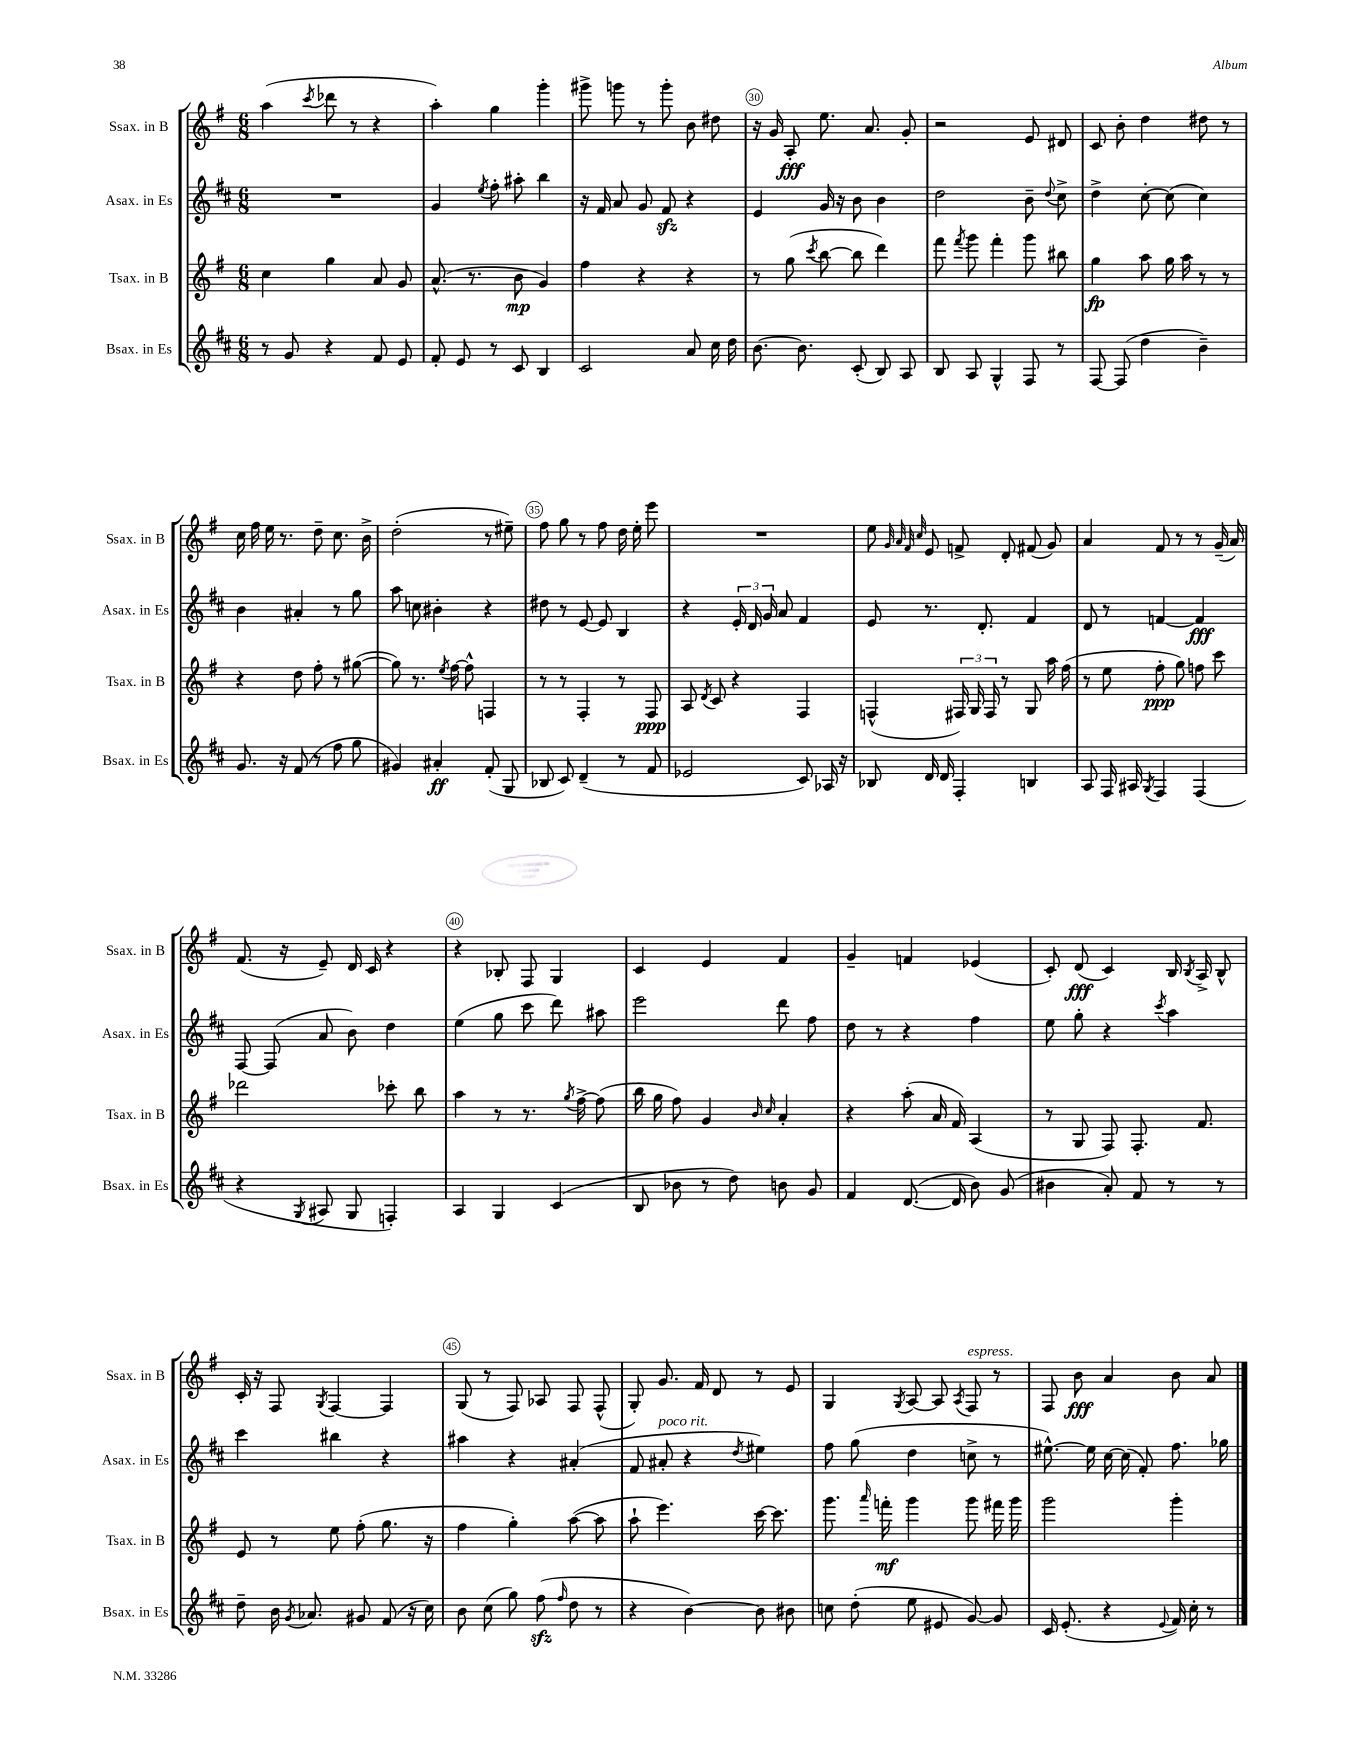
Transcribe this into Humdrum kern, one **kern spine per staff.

**kern	**dynam	**kern	**dynam	**kern	**dynam	**kern	**dynam
*part4	*part4	*part3	*part3	*part2	*part2	*part1	*part1
*staff4	*staff4	*staff3	*staff3	*staff2	*staff2	*staff1	*staff1
*I"Bsax. in Es	*	*I"Tsax. in B	*	*I"Asax. in Es	*	*I"Ssax. in B	*
*I'Bsax. in Es	*	*I'Tsax. in B	*	*I'Asax. in Es	*	*I'Ssax. in B	*
*clefG2	*	*clefG2	*	*clefG2	*	*clefG2	*
*k[f#c#]	*	*k[f#]	*	*k[f#c#]	*	*k[f#]	*
*M6/8	*	*M6/8	*	*M6/8	*	*M6/8	*
=27	=27	=27	=27	=27	=27	=27	=27
8r	.	4cc\	.	2.r	.	(4aa\	.
8g/	.	.	.	.	.	.	.
.	.	.	.	.	.	8qccc/	.
4r	.	4gg\	.	.	.	8ddd-X\	.
.	.	.	.	.	.	8r	.
8f#/	.	8a/	.	.	.	4r	.
8e/	.	8g/	.	.	.	.	.
=28	=28	=28	=28	=28	=28	=28	=28
8f#'/	.	(8.a^^/	.	4g/	.	4aa'\)	.
8e/	.	.	.	.	.	.	.
.	.	8.r	.	.	.	.	.
.	.	.	.	8qee/	.	.	.
8r	.	.	.	8ff#'\	.	4gg\	.
8c#/	.	8b\	mp	8aa#X'\	.	.	.
4B/	.	4g/)	.	4bb\	.	4ggg'\	.
=29	=29	=29	=29	=29	=29	=29	=29
2c#/	.	4ff#\	.	16r	.	8ggg#X^\	.
.	.	.	.	16f#/	.	.	.
.	.	.	.	8a/	.	8gggn\	.
.	.	4r	.	8g/	.	8r	.
.	.	.	.	8f#zz/	.	8ggg'\	.
8a/	.	4r	.	4r	.	8b\	.
16cc#\	.	.	.	.	.	8dd#X\	.
16dd\	.	.	.	.	.	.	.
=30	=30	=30	=30	=30	=30	=30	=30
[8.b\	.	8r	.	4e/	.	16r	.
.	.	.	.	.	.	16g/	.
.	.	(8gg\	.	.	.	8A'/	fff
8.b\]	.	.	.	.	.	.	.
.	.	8qccc/	.	.	.	.	.
.	.	[8bb\	.	16g/	.	8.ee\	.
.	.	.	.	16r	.	.	.
(8c#'/	.	8bb\]	.	8b\	.	.	.
.	.	.	.	.	.	8.a/	.
8B/)	.	4ddd\)	.	4b\	.	.	.
8A/	.	.	.	.	.	8g'/	.
=31	=31	=31	=31	=31	=31	=31	=31
8B/	.	8fff#\	.	2dd\	.	2r	.
.	.	8qfff#/	.	.	.	.	.
8A/	.	8ggg\	.	.	.	.	.
4G^^/	.	4fff#'\	.	.	.	.	.
8F#/	.	8ggg\	.	8b~\	.	8e/	.
.	.	.	.	8qqdd/	.	.	.
8r	.	8bb#X\	.	8cc#^\	.	8d#X/	.
=32	=32	=32	=32	=32	=32	=32	=32
[8F#/	.	4gg\	fp	4dd^\	.	8c/	.
(8F#/]	.	.	.	.	.	8b'\	.
4dd\	.	8aa\	.	[8cc#'\	.	4dd\	.
.	.	16gg\	.	(8cc#\]	.	.	.
.	.	16aa\	.	.	.	.	.
4b~\)	.	8r	.	4cc#\)	.	8dd#X\	.
.	.	8r	.	.	.	8r	.
!!LO:LB:g=z
=33	=33	=33	=33	=33	=33	=33	=33
8.g/	.	4r	.	4b\	.	16cc\	.
.	.	.	.	.	.	16ff#\	.
.	.	.	.	.	.	16ee\	.
16r	.	.	.	.	.	8.r	.
(8f#/	.	8dd\	.	4a#X'/	.	.	.
8r	.	8ff#'\	.	.	.	8dd~\	.
8ff#\	.	8r	.	8r	.	8.cc\	.
8gg\	.	([8gg#X\	.	8gg\	.	.	.
.	.	.	.	.	.	16b^\	.
=34	=34	=34	=34	=34	=34	=34	=34
4g#X/)	.	8gg#\])	.	8aa\	.	(2dd'\	.
.	.	8.r	.	8ccn\	.	.	.
4a#X'/	ff	.	.	4b#X'\	.	.	.
.	.	8qee/	.	.	.	.	.
.	.	[16ff#\	.	.	.	.	.
.	.	8ff#^^\]	.	.	.	.	.
(8f#'/	.	4Fn/	.	4r	.	8r	.
8G/	.	.	.	.	.	8ee#X~\)	.
=35	=35	=35	=35	=35	=35	=35	=35
8B-X/	.	8r	.	8dd#X\	.	8ff#\	.
8c#/)	.	8r	.	8r	.	8gg\	.
(4d~/	.	4F#'/	.	[8e/	.	8r	.
.	.	.	.	8e/]	.	8ff#\	.
8r	.	8r	.	4B/	.	16dd\	.
.	.	.	.	.	.	16ee'\	.
8f#/	.	8F#/	ppp	.	.	8eee\	.
=36	=36	=36	=36	=36	=36	=36	=36
2e-X/	.	8A/	.	4r	.	2.r	.
.	.	8qd/	.	.	.	.	.
.	.	8c/	.	.	.	.	.
.	.	4r	.	24e'/	.	.	.
.	.	.	.	24d/	.	.	.
.	.	.	.	24g/	.	.	.
.	.	.	.	8a/	.	.	.
8c#/)	.	4F#/	.	4f#/	.	.	.
16A-X/	.	.	.	.	.	.	.
16r	.	.	.	.	.	.	.
=37	=37	=37	=37	=37	=37	=37	=37
8B-X/	.	(4Fn^^/	.	8e/	.	8ee\	.
.	.	.	.	.	.	32qqg/	.
.	.	.	.	.	.	32qqa/	.
.	.	.	.	.	.	32qqf#/	.
.	.	.	.	.	.	32qqcc/	.
16d/	.	.	.	8.r	.	8e/	.
16d/	.	.	.	.	.	.	.
4F#'/	.	24F#X/)	.	.	.	8fn^/	.
.	.	24G/	.	.	.	.	.
.	.	.	.	8.d'/	.	.	.
.	.	24F#/	.	.	.	.	.
.	.	8r	.	.	.	8d'/	.
4Bn/	.	8G/	.	4f#/	.	(8f#X/	.
.	.	16aa\	.	.	.	8g/)	.
.	.	(16ff#\	.	.	.	.	.
=38	=38	=38	=38	=38	=38	=38	=38
8A/	.	8r	.	8d/	.	4a/	.
16F#/	.	8ee\	.	8r	.	.	.
16A#X/	.	.	.	.	.	.	.
8qG/	.	.	.	.	.	.	.
4F#/	.	8ff#'\	ppp	[4fn/	.	8f#/	.
.	.	8gg\)	.	.	.	8r	.
(4F#/	.	8ffn\	.	4f/]	fff	8r	.
.	.	8ccc\	.	.	.	(16g~/	.
.	.	.	.	.	.	16a/)	.
!!LO:LB:g=z
=39	=39	=39	=39	=39	=39	=39	=39
4r	.	2ddd-X\	.	[8F#/	.	(8.f#/	.
.	.	.	.	(8F#/]	.	.	.
.	.	.	.	.	.	16r	.
8qG/	.	.	.	.	.	.	.
8A#X/	.	.	.	8a/	.	8e~/)	.
8G/	.	.	.	8b\)	.	16d/	.
.	.	.	.	.	.	16c/	.
4Fn'/)	.	8ccc-X'\	.	4dd\	.	4r	.
.	.	8bb\	.	.	.	.	.
=40	=40	=40	=40	=40	=40	=40	=40
4A/	.	4aa\	.	(4ee\	.	4r	.
4G/	.	8r	.	8gg\	.	8B-X'/	.
.	.	8.r	.	8ccc#\	.	8F#/	.
(4c#/	.	.	.	8ddd\)	.	4G/	.
.	.	8qgg/	.	.	.	.	.
.	.	[16ff#^\	.	.	.	.	.
.	.	(8ff#\]	.	8aa#X\	.	.	.
=41	=41	=41	=41	=41	=41	=41	=41
8B/	.	16bb\	.	2eee\	.	4c/	.
.	.	16gg\	.	.	.	.	.
8b-X\	.	8ff#\)	.	.	.	.	.
8r	.	4g/	.	.	.	4e/	.
8dd\)	.	.	.	.	.	.	.
.	.	16qqb/	.	.	.	.	.
.	.	16qqcc/	.	.	.	.	.
8bn\	.	4a'/	.	8ddd\	.	4f#/	.
8g/	.	.	.	8ff#\	.	.	.
=42	=42	=42	=42	=42	=42	=42	=42
4f#/	.	4r	.	8dd\	.	4g~/	.
.	.	.	.	8r	.	.	.
([8.d/	.	(8aa'\	.	4r	.	4fn/	.
.	.	16a/	.	.	.	.	.
16d/]	.	16f#/)	.	.	.	.	.
8b\)	.	(4A/	.	4ff#\	.	(4e-X/	.
(8g/	.	.	.	.	.	.	.
=43	=43	=43	=43	=43	=43	=43	=43
4b#X\	.	8r	.	8ee\	.	8c'/)	.
.	.	8G/	.	8gg'\	.	(8d/	fff
8a'/)	.	8F#/)	.	4r	.	4c/)	.
8f#/	.	8.F#'/	.	.	.	.	.
.	.	.	.	8qccc#/	.	.	.
8r	.	.	.	4aa\	.	16B/	.
.	.	.	.	.	.	8qB/	.
.	.	8.f#/	.	.	.	16A^/	.
8r	.	.	.	.	.	8B^^/	.
!!LO:LB:g=z
=44	=44	=44	=44	=44	=44	=44	=44
8dd~\	.	8e/	.	4ccc#\	.	16c'/	.
.	.	.	.	.	.	16r	.
16b\	.	8r	.	.	.	8F#/	.
8qg/	.	.	.	.	.	.	.
8.a-X/	.	.	.	.	.	.	.
.	.	.	.	.	.	8qG/	.
.	.	8ee\	.	4bb#X\	.	[4F#/	.
8g#X/	.	(8ff#'\	.	.	.	.	.
(8f#/	.	8.gg\	.	4r	.	4F#/]	.
16r	.	.	.	.	.	.	.
16cc#\)	.	16r	.	.	.	.	.
=45	=45	=45	=45	=45	=45	=45	=45
8b\	.	4ff#\	.	4aa#X\	.	(8G/	.
(8cc#\	.	.	.	.	.	8r	.
8gg\)	.	4gg'\)	.	4r	.	8F#/)	.
(8ff#zz\	.	.	.	.	.	8A-X/	.
16qqff#/	.	.	.	.	.	.	.
8dd\	.	([8aa\	.	(4a#X'/	.	8F#/	.
8r	.	8aa\]	.	.	.	(8F#^^/	.
=46	=46	=46	=46	=46	=46	=46	=46
4r	.	8aa`\	.	8f#/	.	8G'/)	.
!	!	!	!	!LO:TX:a:i:t=poco rit.	!	!	!
.	.	4.eee\)	.	8a#X'/	.	8.g/	.
[4b\)	.	.	.	4r	.	.	.
.	.	.	.	.	.	16f#/	.
.	.	.	.	.	.	8d/	.
.	.	.	.	8qdd/	.	.	.
8b\]	.	[16ccc\	.	4ee#X\)	.	8r	.
.	.	8.ccc\]	.	.	.	.	.
8b#X\	.	.	.	.	.	8e/	.
=47	=47	=47	=47	=47	=47	=47	=47
8ccn\	.	8.ggg\	.	8ff#\	.	4G/	.
(8dd'\	.	.	.	(8gg\	.	.	.
.	.	16qqaaa/	.	.	.	.	.
.	.	16fffn'\	mf	.	.	.	.
.	.	.	.	.	.	8qG/	.
8ee\	.	4ggg\	.	4dd\	.	[8A/	.
8e#X/	.	.	.	.	.	8A/]	.
.	.	.	.	.	.	8qA/	.
!	!	!	!	!	!	!LO:TX:a:i:t=espress.	!
[8g/)	.	8ggg\	.	8ccn^\	.	8F#/	.
8g/]	.	16fff#X\	.	8r	.	8r	.
.	.	16ggg\	.	.	.	.	.
=48	=48	=48	=48	=48	=48	=48	=48
16c#/	.	2ggg\	.	[8.ee#X^^\)	.	8F#/	.
(8.e'/	.	.	.	.	.	.	.
.	.	.	.	.	.	8b\	fff
.	.	.	.	16ee#\]	.	.	.
4r	.	.	.	[16cc#\	.	4a/	.
.	.	.	.	(16cc#\]	.	.	.
.	.	.	.	8f#'/)	.	.	.
8qqe/	.	.	.	.	.	.	.
16f#/)	.	4ggg'\	.	8.ff#\	.	8b\	.
16cc#'\	.	.	.	.	.	.	.
8r	.	.	.	.	.	8a/	.
.	.	.	.	16gg-X\	.	.	.
==	==	==	==	==	==	==	==
*-	*-	*-	*-	*-	*-	*-	*-
